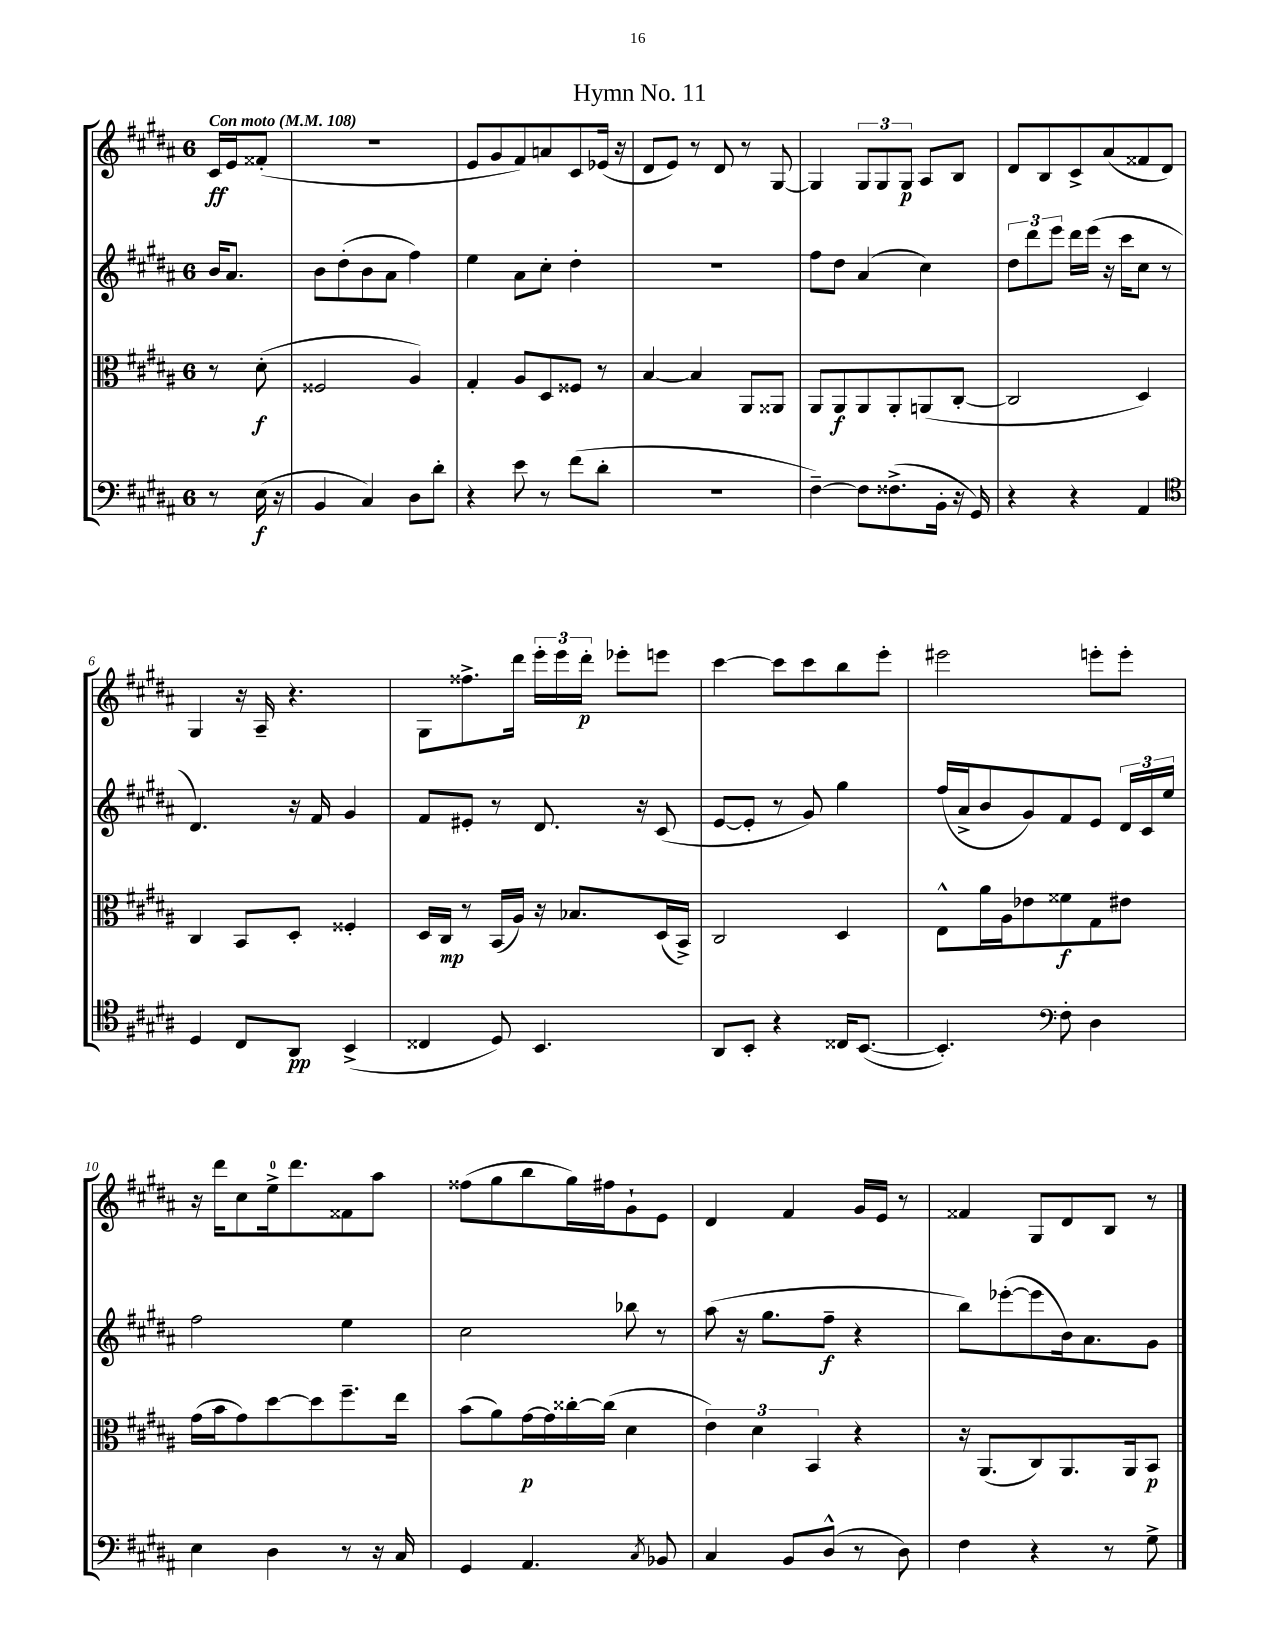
\header { title = "Hymn No. 11" }
<<
\new StaffGroup <<
\new Staff = "s0" {
    \clef treble \key b \major \once \override Staff.TimeSignature.style = #'single-digit \time 6/8 \partial 4 \tempo "Con moto" 4 = 108
    \autoBeamOff cis'16[\ff e'16 fisis'8]-.( |
    R2. |
    e'8[ gis'8 fis'8) a'8 cis'8 ees'16]( r16 |
    dis'8[ e'8]) r8 dis'8 r8 gis8~ |
    gis4 \tuplet 3/2 { gis8[ gis8 gis8]\p } ais8[ b8] |
    dis'8[ b8 cis'8-> ais'8( fisis'8 dis'8]) |
    gis4 r16 ais16-- r4. |
    gis8[ fisis''8.-> dis'''16] \tuplet 3/2 { e'''16[-. e'''16 dis'''16]-.\p } ees'''8[-. e'''8] |
    cis'''4~ cis'''8[ cis'''8 b''8 e'''8]-. |
    eis'''2 e'''8[-. e'''8]-. |
    r16 dis'''16[ cis''8 e''16-0-> dis'''8. fisis'8 ais''8] |
    fisis''8[( gis''8 b''8 gis''16) fis''16 gis'8-! e'8] |
    dis'4 fis'4 gis'16[ e'16] r8 |
    fisis'4 gis8[ dis'8 b8] r8 \bar "|." |
}
\new Staff = "s1" {
    \clef treble \key b \major \once \override Staff.TimeSignature.style = #'single-digit \time 6/8 \partial 4
    \autoBeamOff b'16[ ais'8.] |
    b'8[ dis''8-.( b'8 ais'8] fis''4) |
    e''4 ais'8[ cis''8]-. dis''4-. |
    R2. |
    fis''8[ dis''8] ais'4( cis''4) |
    \tuplet 3/2 { dis''8[ dis'''8 e'''8] } dis'''16[ e'''16]( r16 cis'''16[ cis''8] r8 |
    dis'4.) r16 fis'16 gis'4 |
    fis'8[ eis'8]-. r8 dis'8. r16 cis'8( |
    e'8[~ e'8]-. r8 gis'8) gis''4 |
    fis''16[( ais'16-> b'8 gis'8) fis'8 e'8] \tuplet 3/2 { dis'16[ cis'16 e''16] } |
    fis''2 e''4 |
    cis''2 bes''8 r8 |
    ais''8( r16 gis''8.[ fis''8]--\f r4 |
    b''8[) ees'''8~-.( ees'''8 b'16) ais'8. gis'8] \bar "|." |
}
\new Staff = "s2" {
    \clef alto \key b \major \once \override Staff.TimeSignature.style = #'single-digit \time 6/8 \partial 4
    \autoBeamOff r8 dis'8-.\f( |
    fisis2 ais4) |
    gis4-. ais8[ dis8 fisis8] r8 |
    b4~ b4 ais,8[ aisis,8] |
    ais,8[ ais,8\f ais,8 ais,8-. a,8( cis8]~-. |
    cis2 dis4) |
    cis4 b,8[ dis8]-. fisis4-. |
    dis16[ cis16]\mp r8 b,16[( ais16]) r16 bes8.[ dis16( b,16]->) |
    cis2 dis4 |
    e8[-^ ais'16 ais16 ees'8 fisis'8\f gis8 eis'8] |
    gis'16[( b'16 gis'8) dis''8~ dis''8 fis''8.-- e''16] |
    b'8[( ais'8) gis'16~\p gis'16 cisis''16~-. cisis''16]( dis'4 |
    \tuplet 3/2 { e'4) dis'4 b,4 } r4 |
    r16 ais,8.[( cis8) ais,8. ais,16 b,8]\p \bar "|." |
}
\new Staff = "s3" {
    \clef bass \key b \major \once \override Staff.TimeSignature.style = #'single-digit \time 6/8 \partial 4
    \autoBeamOff r8 e16\f( r16 |
    b,4 cis4) dis8[ dis'8]-. |
    r4 e'8 r8 fis'8[( dis'8]-. |
    r2. |
    fis4~--) fis8[ fisis8.->( b,16]-. r16 gis,16) |
    r4 r4 ais,4 |
    \clef tenor dis4 cis8[ ais,8]\pp b,4->( |
    cisis4 dis8) b,4. |
    ais,8[ b,8]-. r4 cisis16[ b,8.]~( |
    b,4.-.) \clef bass fis8-. dis4 |
    e4 dis4 r8 r16 cis16 |
    gis,4 ais,4. \acciaccatura { cis8 } bes,8 |
    cis4 b,8[ dis8]-^( r8 dis8) |
    fis4 r4 r8 gis8-> \bar "|." |
}
>>
>>
